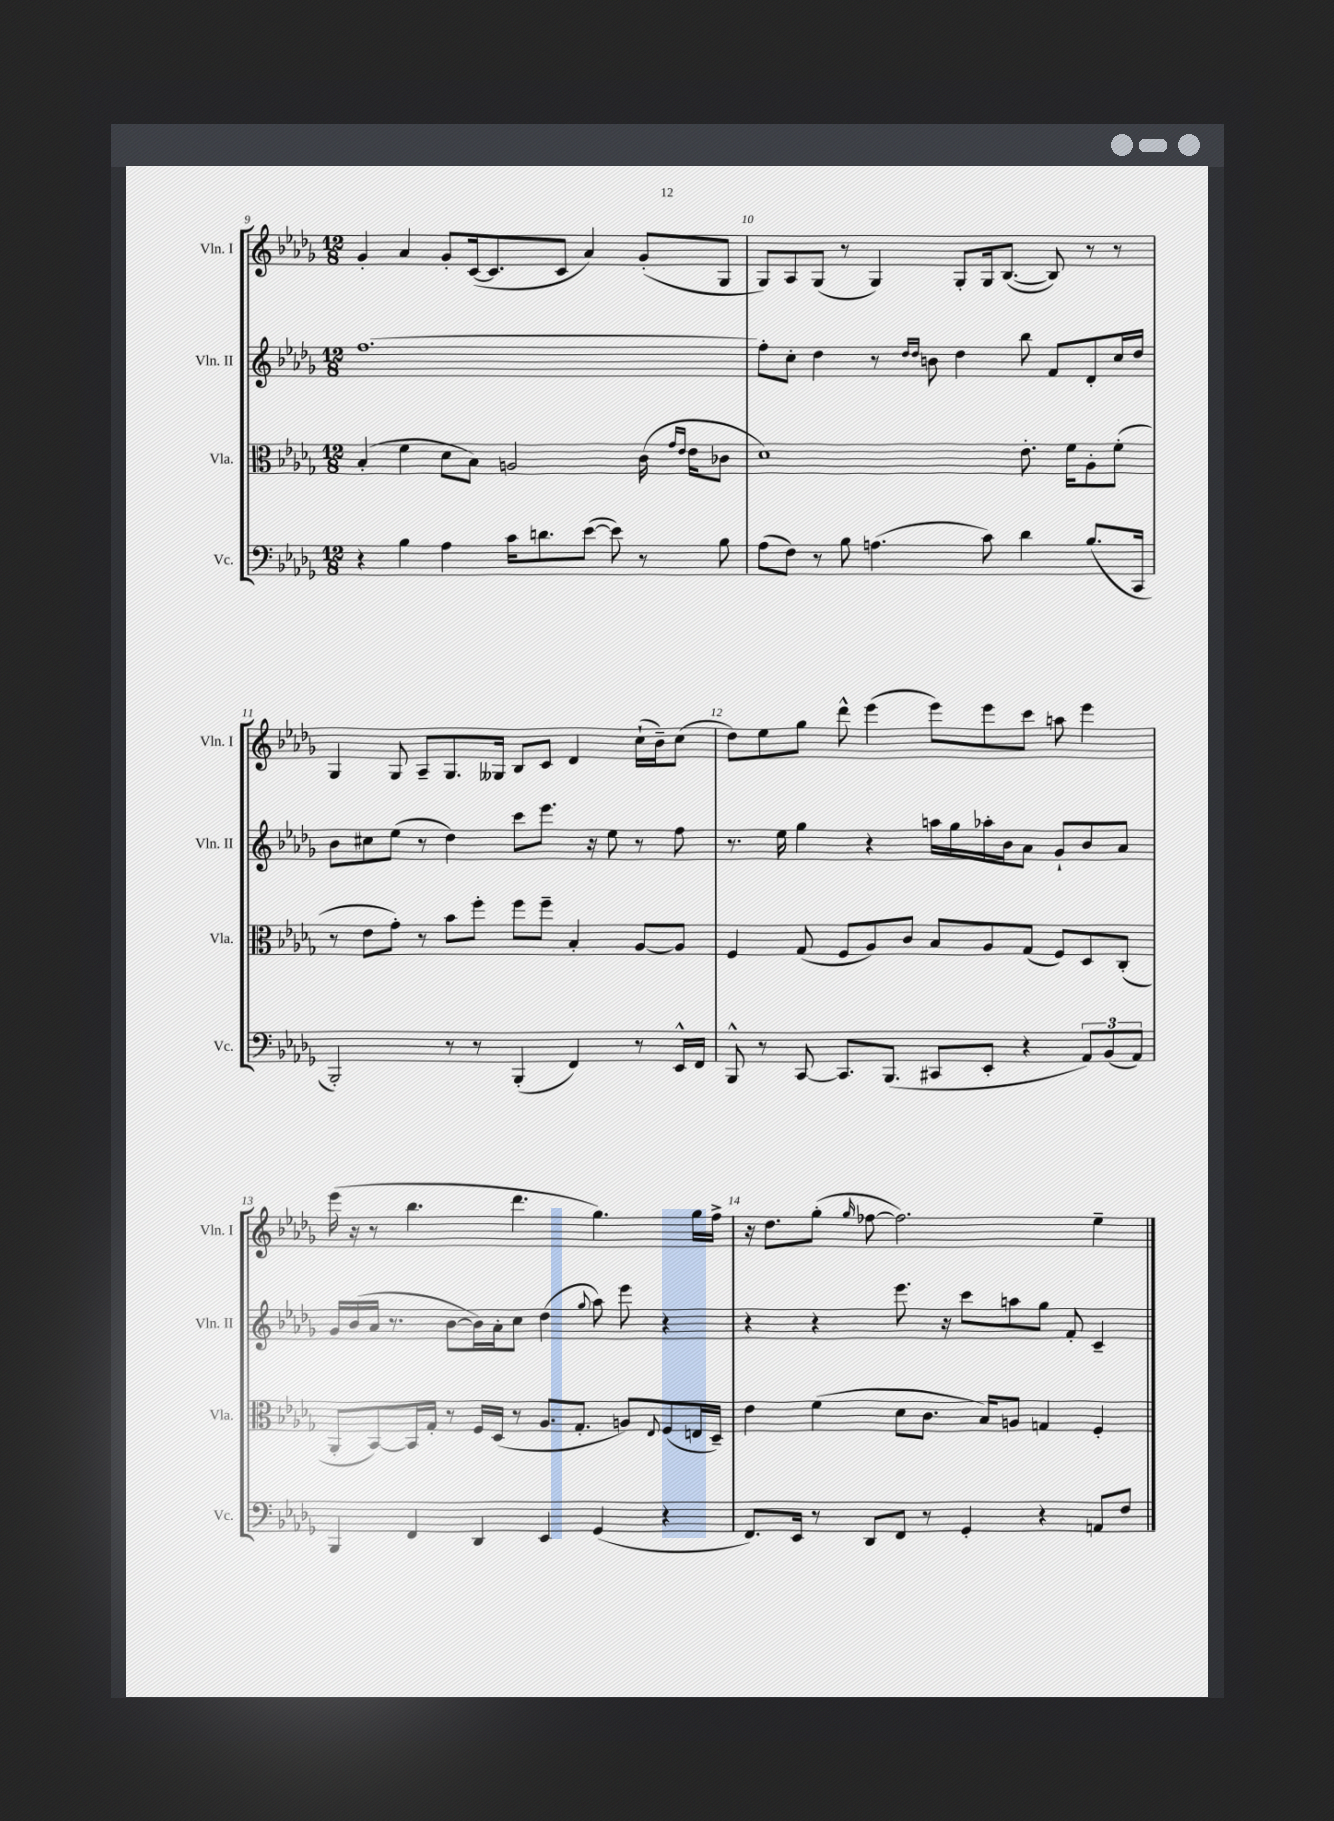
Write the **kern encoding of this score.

**kern	**kern	**kern	**kern
*staff4	*staff3	*staff2	*staff1
*clefF4	*clefC3	*clefG2	*clefG2
*k[b-e-a-d-g-]	*k[b-e-a-d-g-]	*k[b-e-a-d-g-]	*k[b-e-a-d-g-]
*M12/8	*M12/8	*M12/8	*M12/8
4r	(4B-'/	[1.ff	4g-'/
4B-\	4f\	.	4a-/
4A-\	8d-\L	.	8g-'/L
.	8B-\J)	.	([16c/k
.	.	.	8.c/]
16c\LK	2A/	.	.
8.d\	.	.	.
.	.	.	8c/J
([8e-\J	.	.	4a-/)
8e-\])	.	.	.
8r	(16c\	.	(8g-'/L
.	16qqg-/LL	.	.
.	16qqe-/JJ	.	.
.	16e-\LK	.	.
8B-\	8c-\J	.	8G-/J
=	=	=	=
(8A-\L	1d-)	8ff'\]L	8G-/L)
8F\J)	.	8cc'\J	8A-/
8r	.	4dd-\	(8G-/J
8B-\	.	.	8r
(4.A\	.	8r	4G-/)
.	.	16qqdd-/LL	.
.	.	16qqdd-/JJ	.
.	.	8b\	.
.	.	4dd-\	8G-'/L
8c\)	.	.	16G-/k
.	.	.	([8.B-/J
4d-\	8.e-'\	8bb-\	.
.	.	8f/L	8B-/])
.	16f\LK	.	.
(8.B-/L	8A-'\	8d-'/	8r
.	(8f'\J	16cc/L	8r
16CC/Jk	.	16dd-/JJ	.
=	=	=	=
2BBB-'/)	8r	8b-\L	4G-/
.	8e-\L	8cc#\	.
.	8g-'\J)	(8ee-\J	8G-/
.	8r	8r	8A-~/L
8r	8b-\L	4dd-\)	8.G-/
8r	8ff'\J	.	.
.	.	.	16G--/Jk
(4BBB-'/	8ff\L	8ccc\L	8B-/L
.	8ff~\J	8.eee-\J	8c/J
4FF/)	4B-'/	.	4d-/
.	.	16r	.
.	.	8ee-\	.
8r	[8A-/L	8r	(16cc`\LL
.	.	.	16b-~\J)
16EE-^^/LL	8A-/]J	8ff\	(8cc\J
16FF/JJ	.	.	.
=	=	=	=
8BBB-^^/	4F/	8.r	8dd-\L)
8r	.	.	8ee-\
.	.	16ee-\	.
[8CC/	(8G-/	4gg-\	8gg-\J
8.CC/]L	8F/L	.	8ddd-^^\
.	8A-/)	4r	(4eee-\
(8.BBB-/J	.	.	.
.	8c/J	.	.
8CC#/L	8B-/L	16aa\LL	8eee-\L)
.	.	16gg-\	.
8EE-'/J	8A-/	16aa-'\	8eee-\
.	.	16b-\J	.
4r	(8G-/J	8a-\J	8ccc\J
.	8F/L)	8g-`/L	8aa\
12AA-/L)	8D-/	8b-/	4eee-\
(12BB-/	.	.	.
.	(8C'/J	8a-/J	.
12AA-/J)	.	.	.
=	=	=	=
4BBB-/	8AA-'/L	16g-/LL	(16eee-\
.	.	(16b-/	16r
.	[8BB-/)	16a-/JJ	8r
.	.	8.r	.
4FF/	16BB-/]L	.	4.bb-\
.	16G-'/JJ	.	.
.	8r	[8b-\L	.
4DD-/	16F/LL	16b-\]L)	.
.	(16D-/JJ	16a-'\J	.
.	8r	8cc\J	4.ddd-\
4EE-/	8.A-/L	(4dd-\	.
.	8.G-'/J	.	.
.	.	8qqgg-/	.
(4GG-/	.	8aa-\)	4.gg-\)
.	8A/L)	8eee-\	.
.	8qqE-/	.	.
4r	(8F/	4r	.
.	16E/L	.	16gg-\LL
.	16D-~/JJ)	.	16ff^\JJ
=	=	=	=
8.FF/L)	4e-\	4r	16r
.	.	.	8.dd-\L
16EE-/Jk	.	.	.
8r	(4f\	4r	(8gg-'\J
.	.	.	16qqgg-/
8DD-/L	.	.	[8ff-\
8FF/J	8d-\L	8.eee-\	2.ff-\])
8r	8.c\J	.	.
.	.	16r	.
4GG-'/	.	8ccc\L	.
.	16B-/LK)	.	.
.	8A/J	8aa\	.
4r	4G/	8gg-\J	.
.	.	8f'/	.
8AA/L	4F'/	4c~/	4ee-~\
8F/J	.	.	.
==	==	==	==
*-	*-	*-	*-
